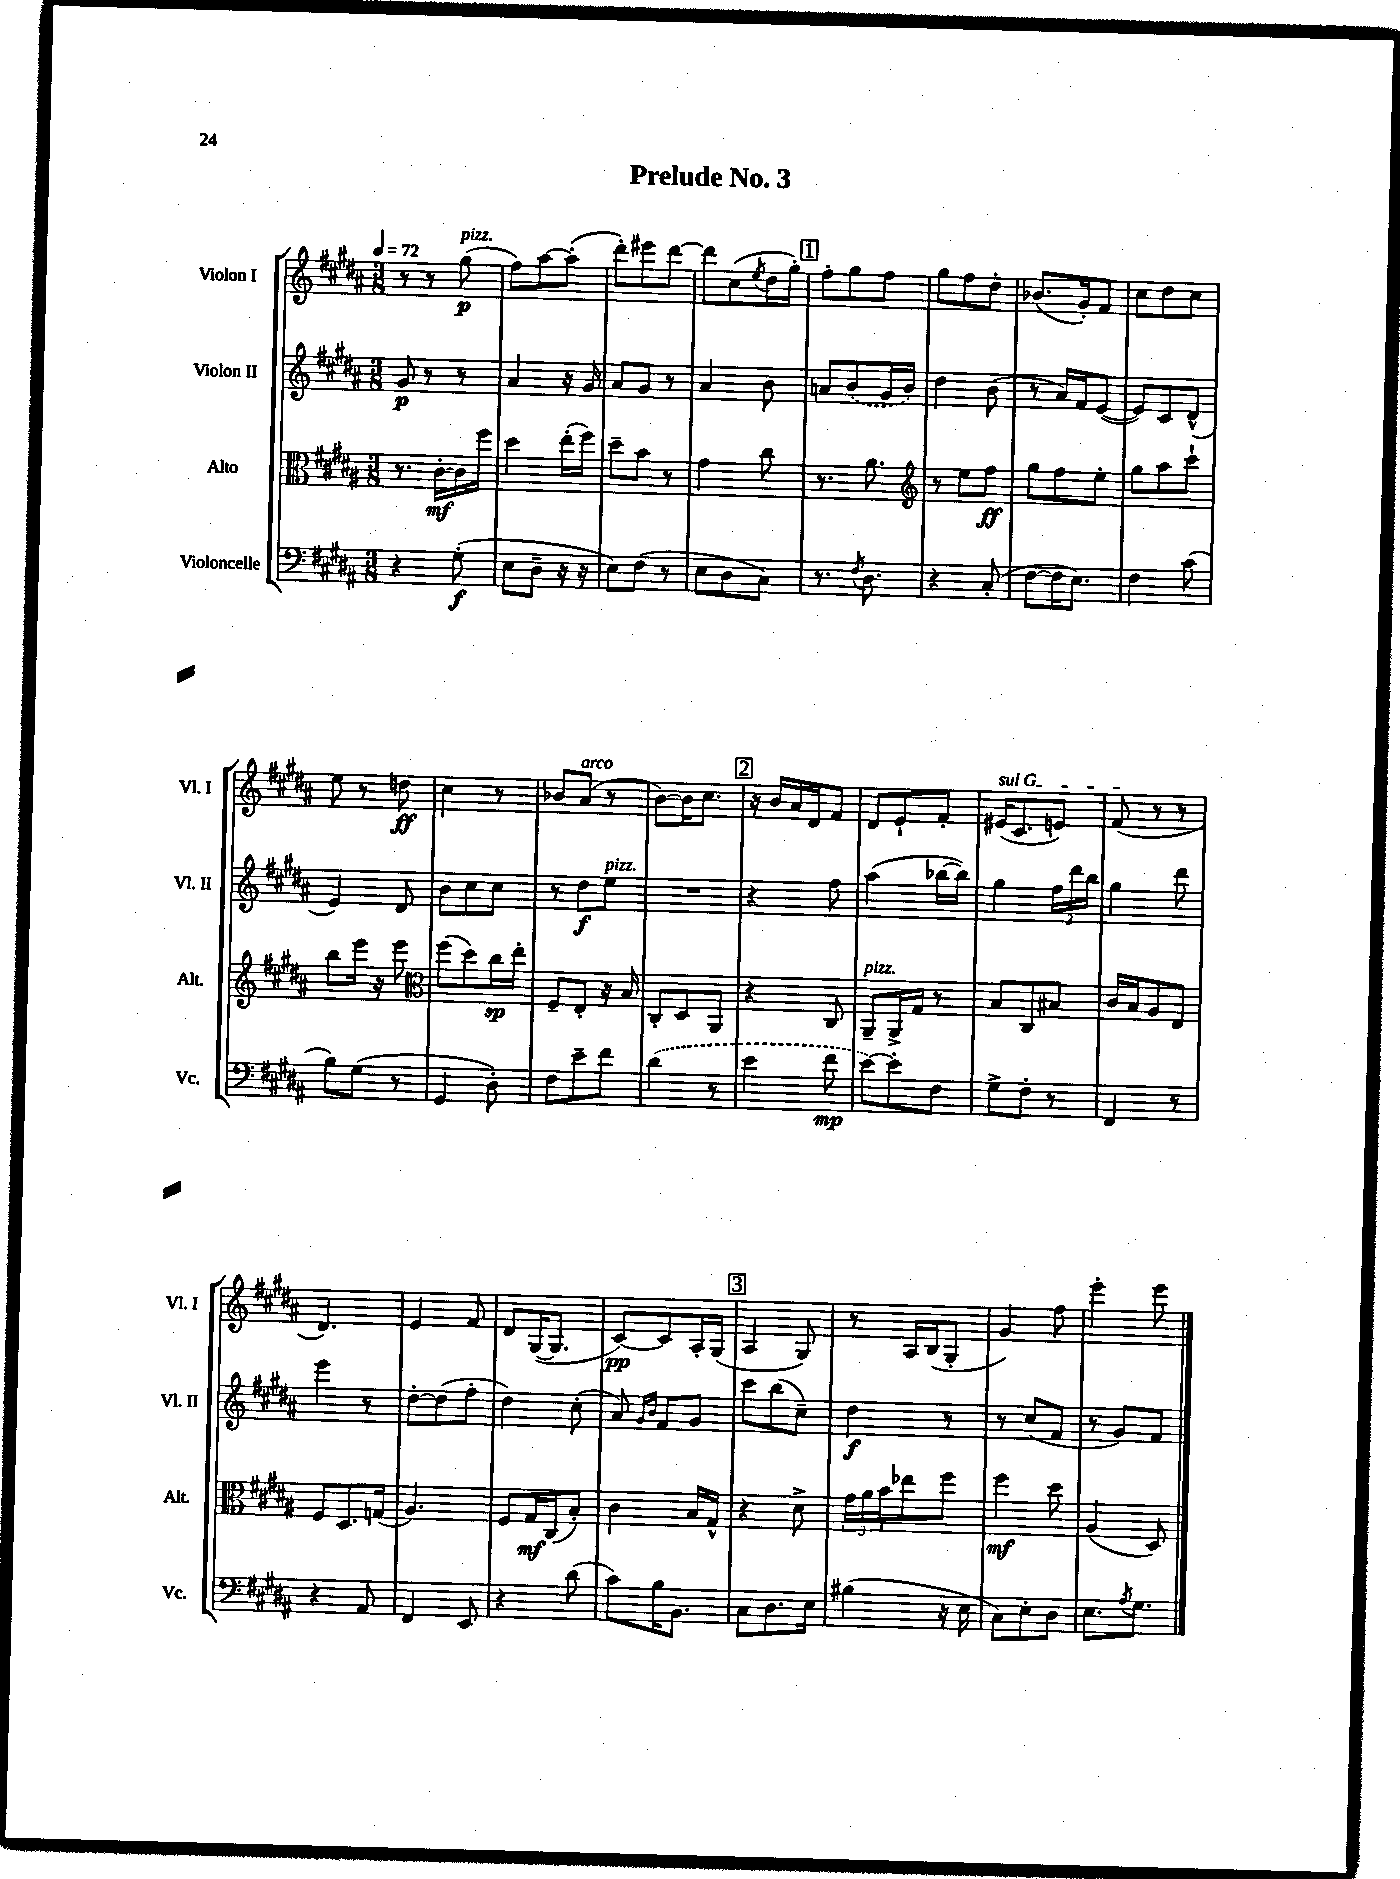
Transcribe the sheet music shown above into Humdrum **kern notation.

**kern	**kern	**kern	**kern
*staff4	*staff3	*staff2	*staff1
*clefF4	*clefC3	*clefG2	*clefG2
*k[f#c#g#d#a#]	*k[f#c#g#d#a#]	*k[f#c#g#d#a#]	*k[f#c#g#d#a#]
*M3/8	*M3/8	*M3/8	*M3/8
*MM72	*MM72	*MM72	*MM72
4r	8.r	8g#	8r
.	.	8r	8r
.	[16c#'	.	.
(8G#'	16c#]	8r	(8gg#
.	16ff#	.	.
=	=	=	=
8E	4dd#	4a#	8ff#)
8D#~	.	.	[8aa#
16r	(16ee'	16r	(8aa#']
16r	16ff#)	16g#	.
=	=	=	=
8E)	8dd#~	8a#	8ddd#')
(8F#	8b	8g#	8eee#
8r	8r	8r	[8ddd#
=	=	=	=
8E	4g#	4a#	8ddd#]
8D#	.	.	(8cc#
.	.	.	8qee
8C#)	8cc#	8b	16dd#
.	.	.	16gg#')
=	=	=	=
8.r	8.r	8a	8ff#'
.	.	(8b	8gg#
8qF#	.	.	.
8.D#	8.a#	.	.
.	.	16g#	8ff#
.	.	16b)	.
=	=	=	=
*	*clefG2	*	*
4r	8r	4dd#	8gg#
.	8ee	.	8ff#
(8C#'	8ff#	(8b	8dd#'
=	=	=	=
[8F#	8gg#	8r	(8.b-
16F#]	8ff#	16a#)	.
8.E)	.	16f#	16g#')
.	8ee'	([8e	8f#
=	=	=	=
4F#	8gg#	8e])	8cc#
.	8aa#	8c#	8dd#
(8c#	8ccc#`	(8d#^^	8cc#
=	=	=	=
8B)	8bb	4e)	8ee
(8G#	16eee	.	8r
.	16r	.	.
8r	8eee	8d#	8dd
=	=	=	=
*	*clefC3	*	*
4GG#	(8ff#	8b	4cc#
.	8dd#)	8cc#	.
8D#')	16cc#	8cc#	8r
.	16ee'	.	.
=	=	=	=
8F#	8F#~	8r	8b-
8e~	8E'	8dd#	(8a#
8f#	16r	8ee	8r
.	16B	.	.
=	=	=	=
(4d#	8C#'	4.r	[8b)
.	8D#	.	16b]
.	.	.	8.cc#
8r	8AA#	.	.
=	=	=	=
4e	4r	4r	16r
.	.	.	16b
.	.	.	16a#
.	.	.	16d#
8f#	8C#	8ff#	8f#
=	=	=	=
[8e)	8AA#~	(4aa#	8d#
8e']	16AA#^	.	8e`
.	16G#	.	.
8F#	8r	[16bb-	8f#'
.	.	16bb-])	.
=	=	=	=
8G#^	8B	4gg#	(16e#
.	.	.	8.c#
8F#'	8C#	.	.
8r	8B#	24ff#	8e)
.	.	24ddd#	.
.	.	24bb	.
=	=	=	=
4FF#	16c#	4gg#	(8f#
.	16B	.	.
.	8A#	.	8r
8r	8E	8ddd#	8r
=	=	=	=
4r	8F#	4eee	4.d#)
.	8.D#	.	.
8AA#	.	8r	.
.	(16G	.	.
=	=	=	=
4FF#	4.A#)	[8dd#'	4e
.	.	(8dd#]	.
8EE	.	8ff#'	8f#
=	=	=	=
4r	8F#	4dd#)	8d#
.	16G#	.	([16G#
.	(16C#	.	8.G#]
(8d#	8B')	(8cc#'	.
=	=	=	=
8c#)	4c#	8a#)	[8c#)
.	.	16qqg#	.
.	.	16qqb	.
16B	.	8f#	8c#]
8.BB	.	.	.
.	16B	8g#	16A#'
.	16G#^^	.	(16G#
=	=	=	=
8C#	4r	8ccc#	4A#
8.D#	.	(8bb	.
.	8d#^	8cc#~)	8G#)
16E	.	.	.
=	=	=	=
(4B#	24g#	4dd#	8r
.	24a#	.	.
.	24b	.	.
.	8ee-	.	16A#
.	.	.	(16B
16r	8ff#	8r	8G#'
16E	.	.	.
=	=	=	=
8C#)	4ff#	8r	4g#)
8E'	.	(8cc#	.
8D#	8dd#	8f#	8ff#
=	=	=	=
8.E	(4A#	8r	4eee'
.	.	8g#)	.
8qA#	.	.	.
8.G#	.	.	.
.	8D#)	8f#	8eee
==	==	==	==
*-	*-	*-	*-
